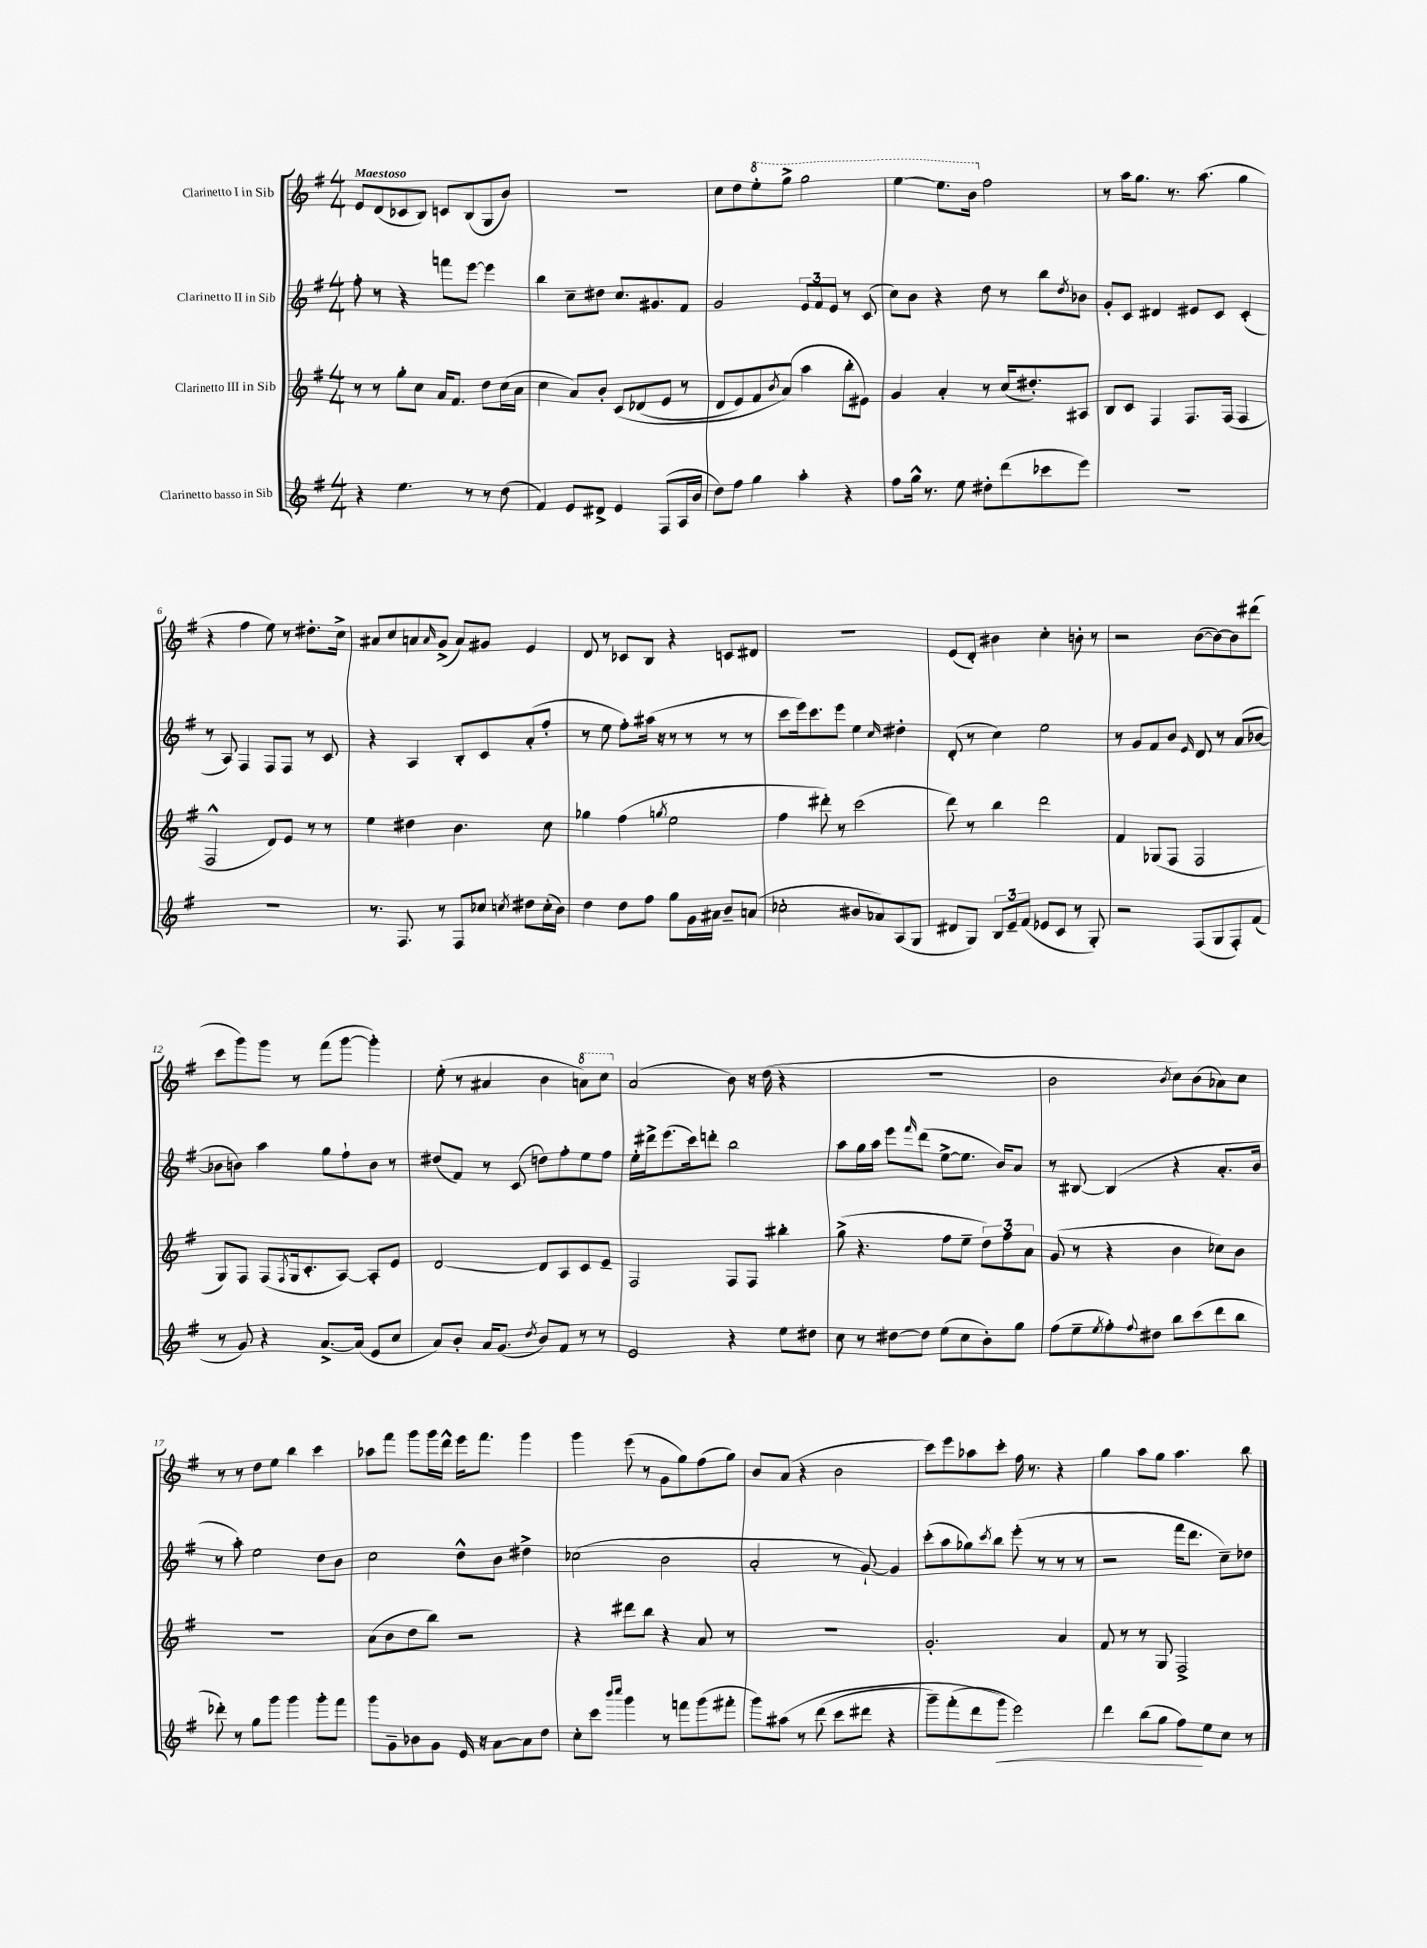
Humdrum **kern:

**kern	**dynam	**kern	**kern	**kern
*part4	*part4	*part3	*part2	*part1
*staff4	*staff4	*staff3	*staff2	*staff1
*I"Clarinetto basso in Sib	*	*I"Clarinetto III in Sib	*I"Clarinetto II in Sib	*I"Clarinetto I in Sib
*clefG2	*	*clefG2	*clefG2	*clefG2
*k[f#]	*	*k[f#]	*k[f#]	*k[f#]
*M4/4	*	*M4/4	*M4/4	*M4/4
=1	=1	=1	=1	=1
!	!	!	!	!LO:TX:a:B:t=Maestoso
4r	.	8r	8ff#'\	8e/L
.	.	8r	8r	(8d/
4.ee\	.	8gg'\L	4r	8c-X/
.	.	8cc\J	.	8B/J)
.	.	16a/KL	8fffn\L	8cn/L
.	.	8.f#/J	.	.
8r	.	.	[8eee\J	(8B/
8r	.	8dd\L	4eee\]	8G/
(8dd\	.	(16cc\L	.	8b/J)
.	.	16a\JJ	.	.
=2	=2	=2	=2	=2
4f#/)	.	4cc\	4bb\	1r
8e/L	.	8a/L)	8cc~\L	.
8d#X^/J	.	8b'/J	8dd#X\J	.
4e/	.	(8c/L	8.cc/L	.
.	.	(8d-X/	.	.
.	.	.	8.g#X/	.
(8F#/L	.	8e/J	.	.
16A/L	.	8r	8f#/J	.
16b/JJ	.	.	.	.
=3	=3	=3	=3	=3
8dd\L)	.	8d/L	2g/	8cc\L
8ff#\J	.	8e/)	.	8dd\
*	*	*	*	*8va
4gg\	.	8f#/	.	8eee'\
.	.	8qb/	.	.
.	.	(8a/J)	.	8ggg^\J
4aa'\	.	4aa\	12e/L	2ggg\
.	.	.	12f#/	.
.	.	.	12e/J	.
4r	.	8bb'\L	8r	.
.	.	8e#X\J)	(8c/	.
=4	=4	=4	=4	=4
8ff#\L	.	4g/	8cc\L)	[4eee\
16gg^^\Jk	.	.	8b\J	.
8.r	.	.	.	.
.	.	4a'/	4r	8.eee\L]
8ee\	.	.	.	.
.	.	.	.	16bb\Jk
*	*	*	*	*X8va
8dd#X'\L	.	8r	8dd\	2ff#\
(8ddd\	.	(16cc/KL	8r	.
.	.	8.dd#X'/)	.	.
8ccc-X\	.	.	8bb\L	.
.	.	.	8qdd/	.
8eee\J)	.	8A#X/J	8b-X\J	.
=5	=5	=5	=5	=5
1r	.	8B/L	8g'/L	8r
.	.	8c/J	8c/J	16aa\KL
.	.	.	.	8.gg\J
.	.	4F#/	4d#X/	.
.	.	.	.	8.r
.	.	8.F#/L	8e#X/L	.
.	.	.	.	(8.aa\
.	.	.	8c/J	.
.	.	(16F#/Jk	.	.
.	.	4F#/	(4c'/	4gg\
!!LO:LB:g=z
=6	=6	=6	=6	=6
1r	.	2F#^^/	8r	4r
.	.	.	8A/)	.
.	.	.	4F#/	4ff#\
.	.	8d/L)	8F#/L	8ee\)
.	.	8e/J	8F#/J	8r
.	.	8r	8r	8.dd#X'\L
.	.	8r	8c/	.
.	.	.	.	16cc^\Jk
=7	=7	=7	=7	=7
8.r	.	4ee\	4r	8a#X/L
.	.	.	.	8cc/
8.F#/	.	.	.	.
.	.	4dd#X\	4A/	8an/
.	.	.	.	16qqa/
8r	.	.	.	(8g^/J
8F#/L	.	4.b\	8B'/L	8a/L)
8cc-X/J	.	.	8c/	8g#X/J
8qccn/	.	.	.	.
8dd#X\L	.	.	(8a'/	4e/
(16cc'\L	.	8cc\	8ff#'/J	.
16b\JJ)	.	.	.	.
=8	=8	=8	=8	=8
4dd\	.	4gg-X\	8r	8d/
.	.	.	8ee\	8r
8dd\L	.	(4ff#\	8ff#'\L)	8c-X/L
8ff#\J	.	.	(16aa#X\Jk	8B/J
.	.	.	16r	.
.	.	8qggn/	.	.
8gg\L	.	2ee\	8r	4r
16g\L	.	.	8r	.
16a#X\JJ	.	.	.	.
8b~/L	.	.	8r	8cn/L
(8an/J	.	.	8r	8d#X/J
=9	=9	=9	=9	=9
2cc-X'\	.	4ff#\	8ccc\L	1r
.	.	.	16eee\k)	.
.	.	.	8.ccc\	.
.	.	8ddd#X'\)	.	.
.	.	8r	8eee\J	.
8b#X/L	.	(2ccc\	4ee\	.
8a-X/)	.	.	.	.
.	.	.	16qqcc/	.
(8A/	.	.	4dd#X'\	.
8G/J	.	.	.	.
=10	=10	=10	=10	=10
8d#X/L	.	8ddd\)	(8d'/	(8e/L
8G/J)	.	8r	8r	8d'/J)
12B/L	.	4bb\	4cc\)	4b#X\
12e~/	.	.	.	.
(12f#/J	.	.	.	.
8e-X/L	.	2ddd\	2ee\	4cc'\
8c/J	.	.	.	.
8r	.	.	.	8bn'\
8G'/)	.	.	.	8r
=11	=11	=11	=11	=11
2r	.	4f#/	8r	2r
.	.	.	8g/L	.
.	.	(8G-X/L	8f#/	.
.	.	8F#/J	8b/J	.
.	.	.	16qqe/	.
(8F#/L	.	2F#/	8d/	([8b\L
8G/	.	.	8r	8b\_)
8F#'/)	.	.	(8a/L	8b\]
(8f#/J	.	.	[8b-X/J	(8ddd#X\J
!!LO:LB:g=z
=12	=12	=12	=12	=12
8r	.	8G/L)	8b-X\L]	8ccc\L
8g/)	.	8F#/J	8bn\J)	8ggg\)
4r	.	(8F#/L	4aa\	8ggg\J
.	.	8qF#/	.	.
.	.	16G/k	.	8r
.	.	8.c'/	.	.
[8.a^/L	.	.	8gg\L	(8fff#\L
.	.	[8A/J)	8ff#`\	[8ggg\J
(16a/Jk]	.	.	.	.
8e/L	.	8A'/L]	8b\J	4ggg'\])
8cc/J	.	8e/J	8r	.
=13	=13	=13	=13	=13
8a/L)	.	[2d/	(8dd#X/L	(8ee'\
8b'/J	.	.	8f#/J)	8r
16a/KL	.	.	8r	4a#X/
(8.g/J	.	.	.	.
.	.	.	(8c/	.
8qdd/	.	.	.	.
8b/L)	.	8d/L]	8ddn\L)	4b\
8f#/J	.	8A/	8ff#'\	.
*	*	*	*	*8va
8r	.	8c/	8ee\	8aan\L)
8r	.	8e~/J	8ff#\J	8ccc\J
=14	=14	=14	=14	=14
*	*	*	*	*X8va
2e/	.	2F#/	16ee'\LL	(2a/
.	.	.	16ddd#X^\J	.
.	.	.	(8.eee\	.
.	.	.	16ccc\k)	.
.	.	.	8dddn'\J	.
4r	.	8F#/L	2bb\	8b\)
.	.	8F#/J	.	16r
.	.	.	.	(16dd\
8ee\L	.	4bb#X'\	.	4r
8dd#X\J	.	.	.	.
=15	=15	=15	=15	=15
8cc\	.	(8gg^\	8aa\L	1r
8r	.	4.r	16gg\L	.
.	.	.	16aa\JJ	.
[8dd#X\L	.	.	8eee\L	.
.	.	.	16qqfff#/	.
8dd#\J]	.	.	(8ddd\J	.
(8ee\L	.	8ff#\L	[8ee^\L	.
8cc\	.	8ee~\J	8.ee\J]	.
8b'\)	.	12dd\L)	.	.
.	.	.	16b/KL)	.
.	.	12ff#\	.	.
8gg\J	.	.	8a/J	.
.	.	12a\J	.	.
=16	=16	=16	=16	=16
(8ff#\L	.	(8g/	8r	2b\
8ee~\	.	8r	[8B#X/	.
8qee/	.	.	.	.
8ff#'\)	.	4r	(4B#/]	.
8qqff#/	.	.	.	.
8dd#X\J	.	.	.	.
.	.	.	.	8qb/
8bb\L	.	4b\	4r	8cc\L)
(8ccc\	.	.	.	(8b\
8ddd\	.	8cc-X\L)	8.a'/L	8a-X\)
8bb\J	.	8b\J	.	8cc\J
.	.	.	16b/Jk	.
!!LO:LB:g=z
=17	=17	=17	=17	=17
8ddd-X'\)	.	1r	8r	8r
8r	.	.	8aa'\)	8r
8gg\L	.	.	2ee\	8dd\L
8ggg\J	.	.	.	8ee\J
4ggg\	.	.	.	4bb\
8ggg'\L	.	.	8dd\L	4ccc\
8fff#\J	.	.	8b\J	.
=18	=18	=18	=18	=18
8ggg\L	.	(8a\L	2cc\	8aa-X\L
8g~\	.	8b\	.	8fff#\J
8b-X\	.	8dd\	.	8ggg\L
8g\J	.	8bb\J)	.	16ggg\L
.	.	.	.	16ddd^^\JJ
16e/	.	2r	8dd^^\L	16eee\KL
16r	.	.	.	8.fff#\J
[8a\L	.	.	8b\J	.
8a\]	.	.	4dd#X^\	4ggg\
8dd\J	.	.	.	.
=19	=19	=19	=19	=19
8cc'\L	.	4r	(2cc-X\	4ggg\
8ccc\J	.	.	.	.
16qqbbb/LL	.	.	.	.
16qqcccc/JJ	.	.	.	.
4ggg\	.	8ddd#X\L	.	(8eee\
.	.	8bb\J	.	8r
8r	.	4r	2b\	8g\L
8fffn\L	.	.	.	8gg\)
(8ggg\	.	8a/	.	(8ff#\
8fff#X'\J	.	8r	.	8gg\J)
=20	=20	=20	=20	=20
8ggg\L)	.	1r	2a'/	8b/L
(8aa#X\J	.	.	.	(8a/J
8r	.	.	.	4r
(8ddd\	.	.	.	.
8ccc\L	.	.	8r	2b\
8ddd#X\J	.	.	[8g`/)	.
4r	.	.	4g/]	.
=21	=21	=21	=21	=21
8ggg~\L)	.	2.g'/	(8ccc'\L	8ccc\L)
(8fff#'\	.	.	8aa\	8eee\
8ddd\	.	.	8gg-X\)	8aa-X\
.	.	.	8qccc/	.
!	!LO:HP:b	!	!	!
8ggg\J)	<	.	8bb\J	8ccc'\J
2eee\)	.	.	(8eee'\	16ff#\
.	.	.	.	8.r
.	.	.	8r	.
.	.	4a/	8r	4r
.	.	.	8r	.
=22	=22	=22	=22	=22
4ddd\	.	8f#/	2r	4gg\
.	.	8r	.	.
(8bb\L	.	8r	.	8aa\L
8gg\J	.	8G/	.	8gg\J
8ff#\L)	.	2F#^/	16fff#\KL	4.aa\
.	.	.	8.ddd\J	.
8ee\	[	.	.	.
8cc\J	.	.	8cc~\L)	.
8r	.	.	8dd-X\J	8bb\
==	==	==	==	==
*-	*-	*-	*-	*-
